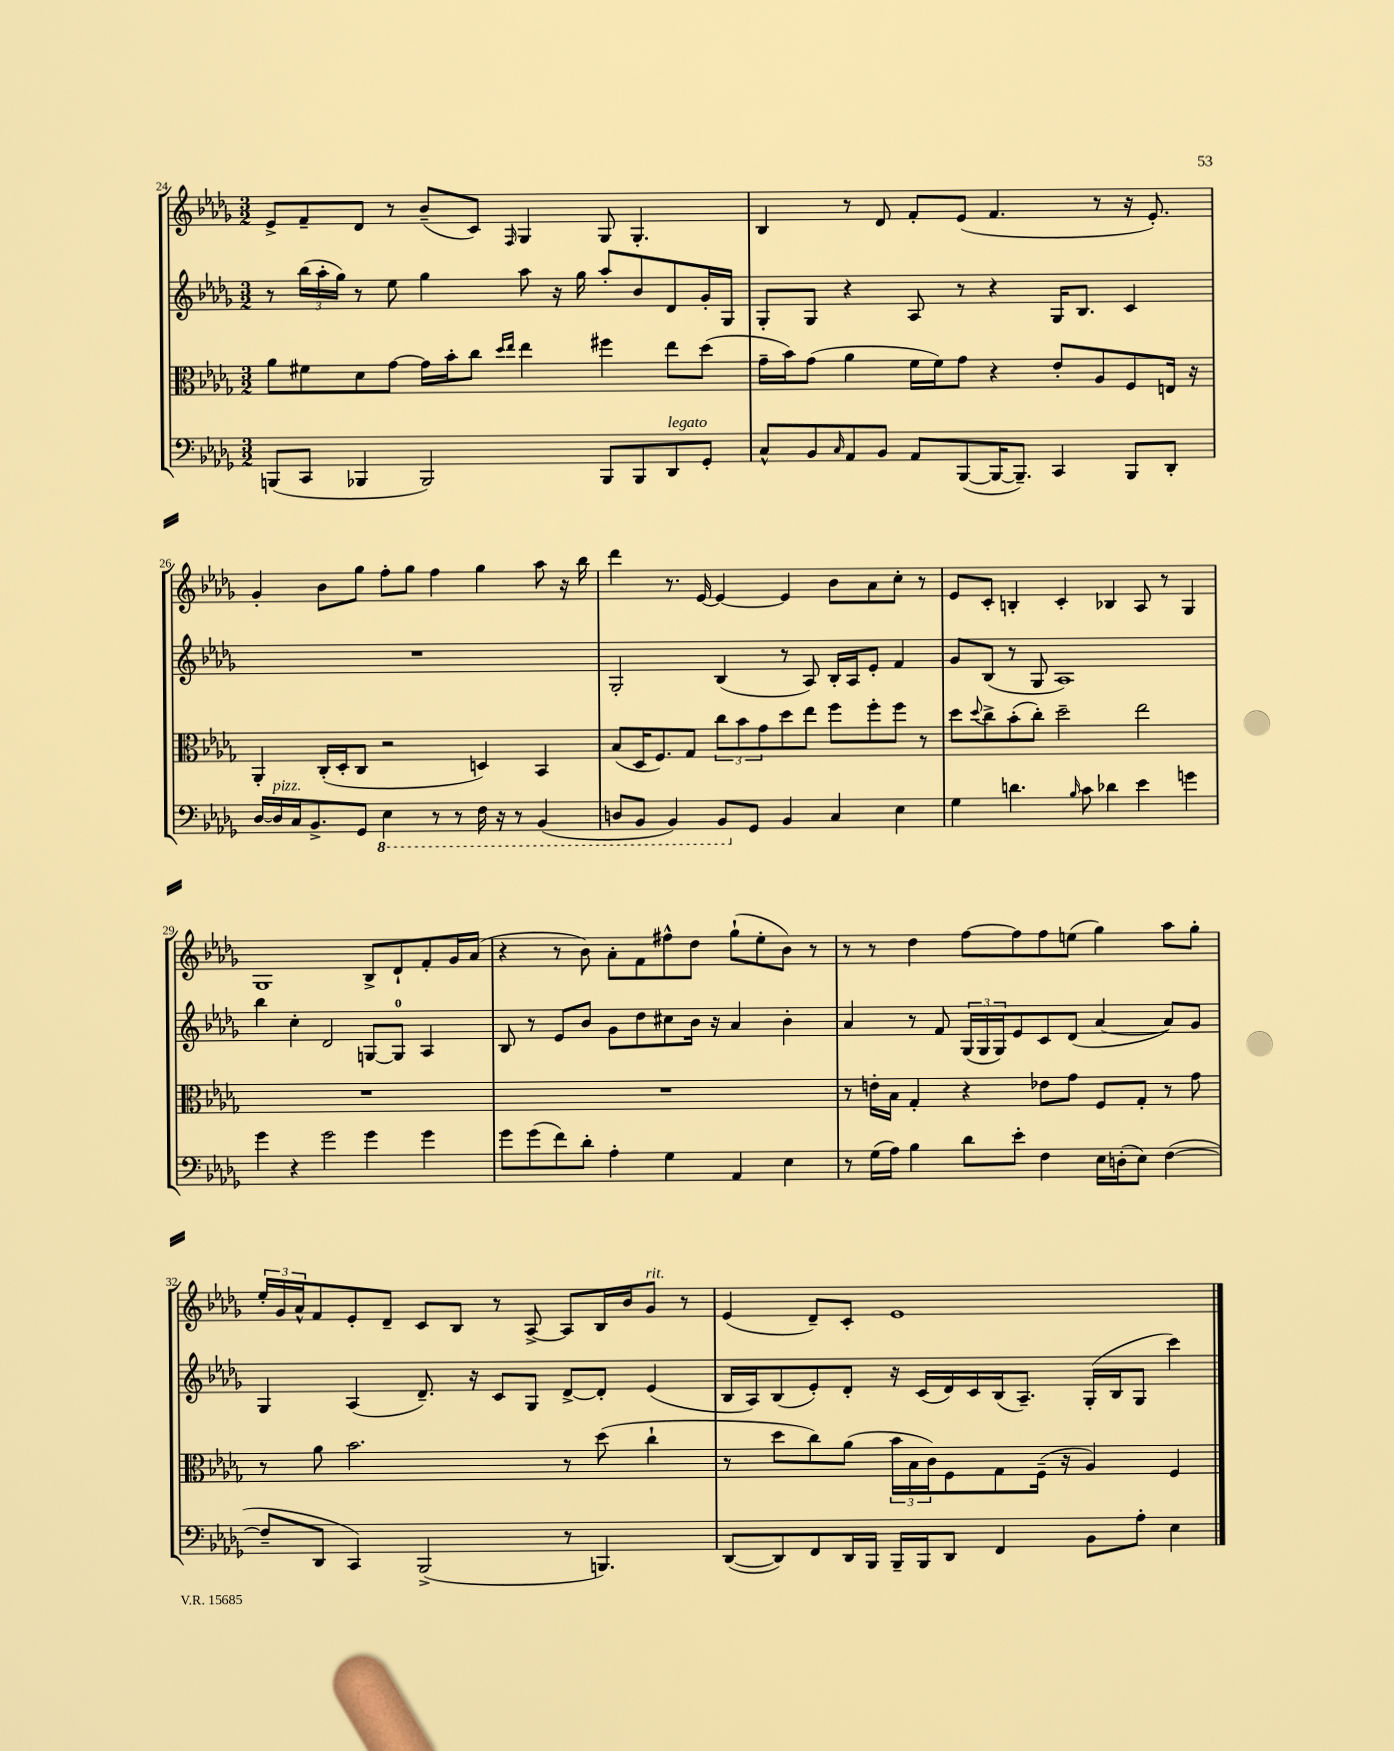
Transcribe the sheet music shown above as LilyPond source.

<<
\new StaffGroup <<
\new Staff = "s0" {
    \clef treble \key des \major \numericTimeSignature \time 3/2
    ees'8-> f'8-- des'8 r8 bes'8--( c'8) \grace { f16 } ges4 ges8 ges4.-. |
    bes4 r8 des'8 f'8-. ees'8( f'4. r8 r16 ees'8.-.) |
    ges'4-. bes'8 ges''8 f''8-. ges''8 f''4 ges''4 aes''8 r16 bes''16 |
    des'''4 r8. ees'16~ ees'4~ ees'4 bes'8 aes'8 c''8-. r8 |
    ees'8 c'8-. b4-. c'4-. bes4 aes8 r8 ges4 |
    ges1 bes8-> des'8-! f'8-. ges'16 aes'16( |
    r4 r8 bes'8) aes'8-. f'8 fis''8-^ des''8 ges''8-!( ees''8-. bes'8) r8 |
    r8 r8 des''4 f''8~ f''8 f''8 e''8( ges''4) aes''8 ges''8-. |
    \tuplet 3/2 { ees''16-. ges'16 aes'16-^ } f'8 ees'8-. des'8-- c'8 bes8 r8 aes8~-> aes8 bes16 bes'16 ges'8^\markup { \italic "rit." } r8 |
    ees'4( des'8--) c'8-. ees'1 \bar "|." |
}
\new Staff = "s1" {
    \clef treble \key des \major \numericTimeSignature \time 3/2
    r8 \tuplet 3/2 { bes''16( aes''16-. ges''16) } r8 ees''8 ges''4 aes''8 r16 ges''16 aes''8-. bes'8 des'8 ges'16-. ges16 |
    ges8-. ges8 r4 aes8 r8 r4 ges16 bes8. c'4 |
    R1. |
    ges2-. bes4( r8 aes8) bes16-. aes16 ees'8-. f'4 |
    ges'8 bes8( r8 ges8 aes1) |
    bes''4 c''4-. des'2 g8~ g8-0 aes4 |
    bes8 r8 ees'8 bes'8 ges'8 des''8 cis''8 bes'16 r16 aes'4 bes'4-. |
    aes'4 r8 f'8 \tuplet 3/2 { ges16( ges16 ges16) } ees'8 c'8 des'8( aes'4~ aes'8) ges'8 |
    ges4 aes4( des'8.--) r16 c'8 ges8 des'8~-> des'8-. ees'4( |
    bes16 aes16) bes8( ees'8-.) des'8-. r16 c'16( des'16) c'16 bes16( aes8.--) ges16-.( bes16 ges8 c'''4) \bar "|." |
}
\new Staff = "s2" {
    \clef alto \key des \major \numericTimeSignature \time 3/2
    aes'8 fis'8 des'8 ges'8~ ges'16 bes'16-. c''8 \grace { des''16 ees''16 } ees''4 fis''4 ees''8 des''8( |
    ges'16-- bes'16) ges'8( aes'4 f'16 f'16) ges'8 r4 ees'8-. aes8 f8 e16 r16 |
    aes,4-. c16-.( des16-. c8 r2 d4) bes,4 |
    bes8( des16 f8.) ges8 \tuplet 3/2 { c''8 bes'8 ges'8 } des''8 ees''8 f''8 f''8-. f''8 r8 |
    des''8 \appoggiatura { des''8 } c''8-> bes'8-.( c''8-.) des''2-- ees''2 |
    R1. |
    R1. |
    r8 e'16-. bes16 ges4-. r4 ees'8 ges'8 f8 ges8-. r8 ges'8 |
    r8 aes'8 bes'2. r8 des''8( c''4-! |
    r8 des''8 c''8) aes'8( \tuplet 3/2 { bes'16 bes16 c'16) } f8 ges8 f16--( r16 aes4) f4 \bar "|." |
}
\new Staff = "s3" {
    \clef bass \key des \major \numericTimeSignature \time 3/2
    b,,8( c,8 bes,,4 bes,,2) bes,,8 bes,,8 des,8^\markup { \italic "legato" } ges,8-. |
    c8-^ bes,8 \grace { c16 } aes,8 bes,8 aes,8 bes,,8~( bes,,16~ bes,,8.--) c,4 bes,,8 des,8-. |
    des16~ des16^\markup { \italic "pizz." } c16 bes,8.-> ges,8 \ottava #-1 ees,4 r8 r8 f,16 r16 r8 bes,,4( |
    d,8 bes,,8 bes,,4) bes,,8 \ottava #0 ges,8 bes,4 c4 ees4 |
    ges4 d'4. \grace { bes16 } c'8 des'4 ees'4 g'4 |
    ges'4 r4 ges'2 ges'4 ges'4 |
    ges'8 ges'8( f'8) des'8-. aes4-. ges4 aes,4 ees4 |
    r8 ges16( aes16) bes4 des'8 ees'8-. f4 ees16 d16-.( ees8) f4~( |
    f8-- des,8 c,4) bes,,2->( r8 b,,4.) |
    des,8~( des,8) f,8 des,16 bes,,16 bes,,16-- bes,,16 des,8 f,4 bes,8 aes8-. ees4 \bar "|." |
}
>>
>>
\layout { \context { \Score currentBarNumber = #24 } }
